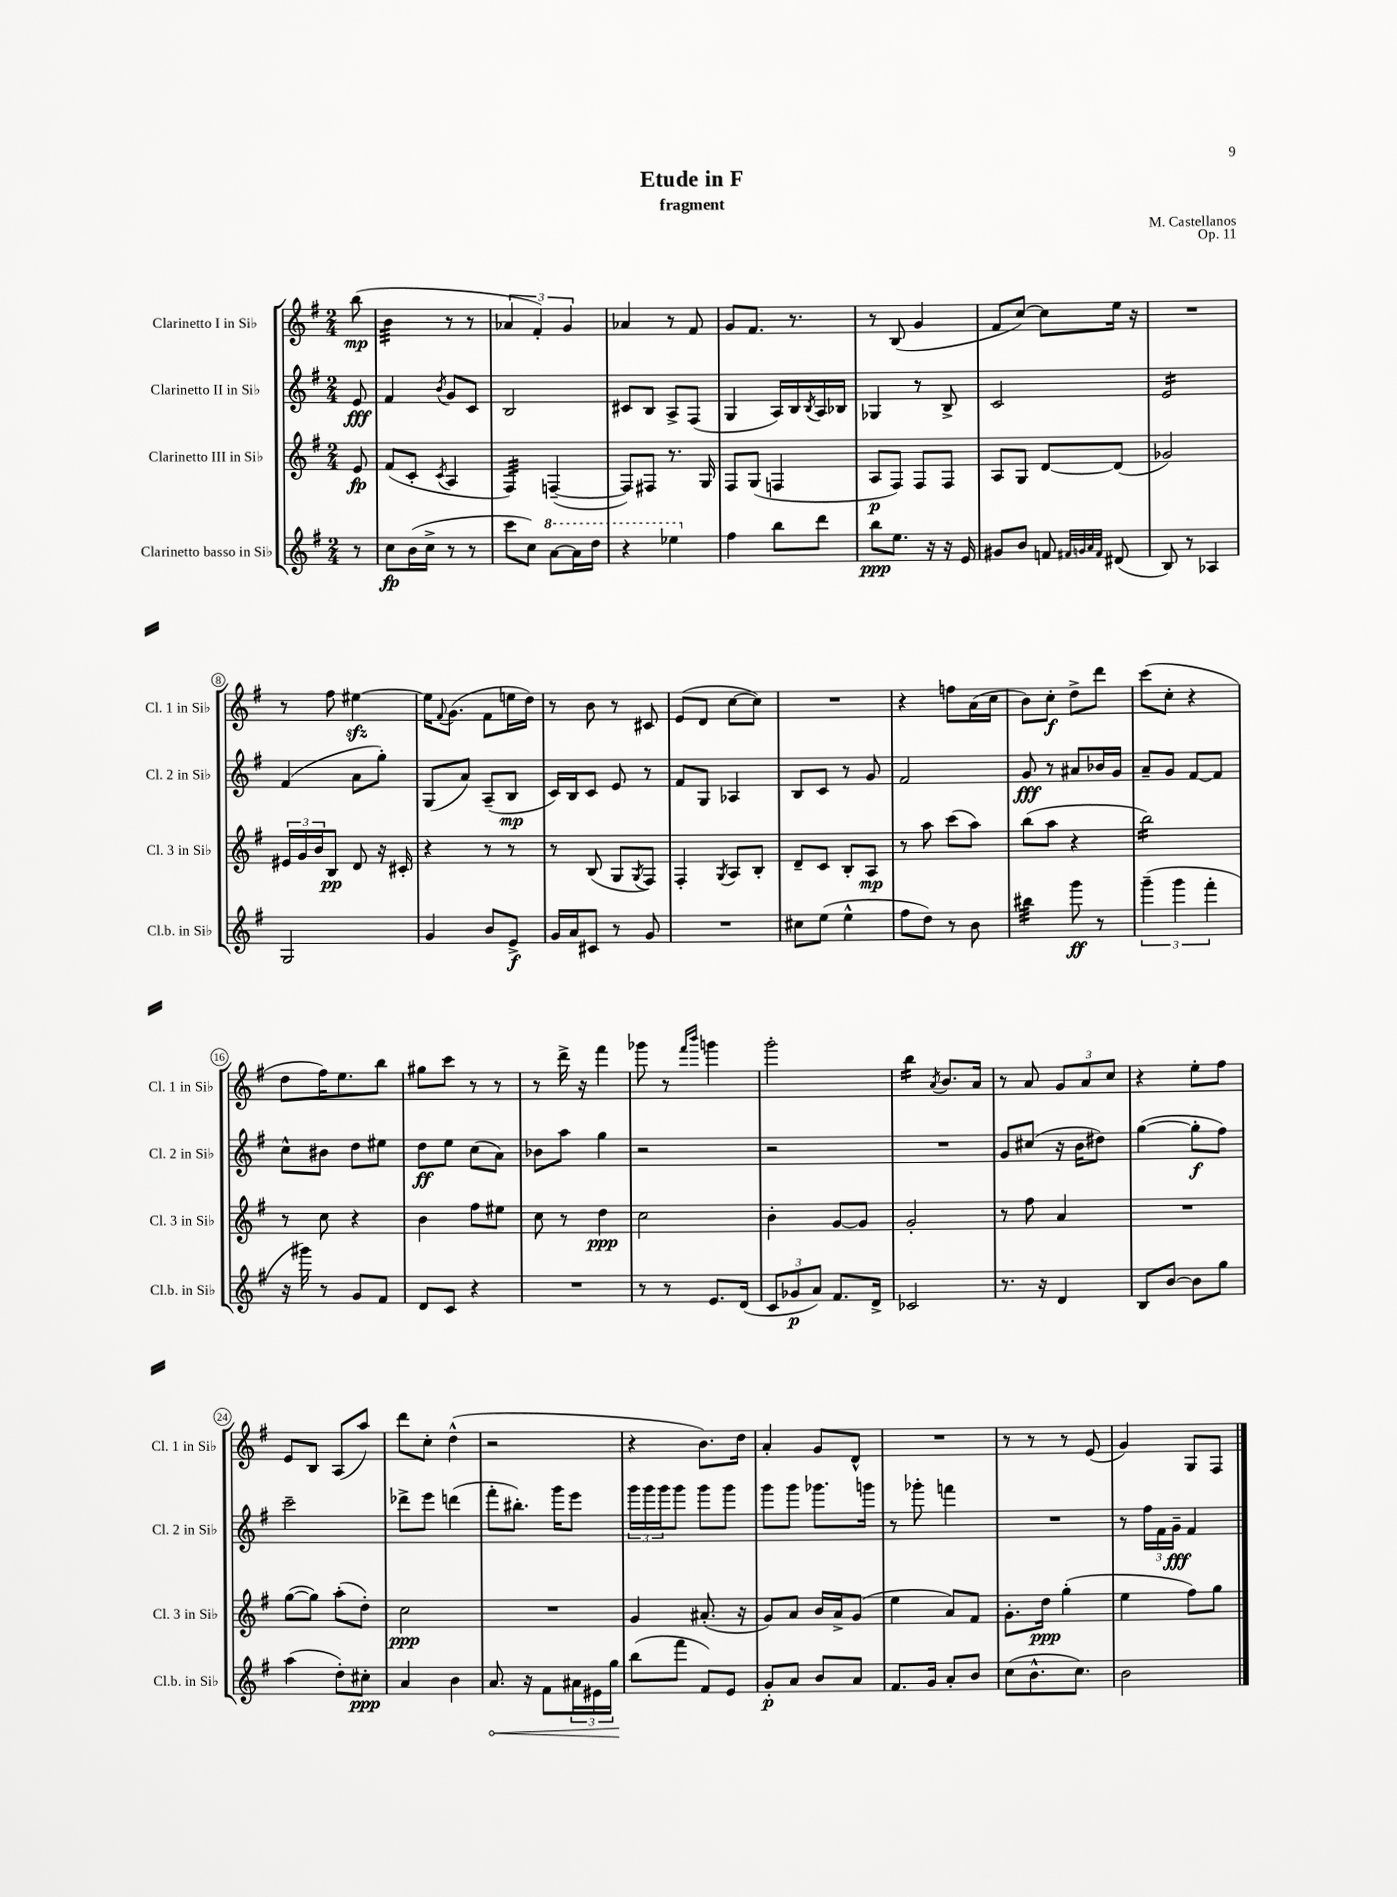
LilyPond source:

\header { title = "Etude in F" composer = "M. Castellanos" subtitle = "fragment" opus = "Op. 11" }
<<
\new StaffGroup <<
\new Staff = "s0" \with { instrumentName = "Clarinetto I in Sib" shortInstrumentName = "Cl. 1 in Sib" } {
    \clef treble \key g \major \numericTimeSignature \time 2/4 \partial 8
    b''8\mp( |
    b'4:32 r8 r8 |
    \tuplet 3/2 { aes'4 fis'4-.) g'4 } |
    aes'4 r8 fis'8 |
    g'8 fis'8. r8. |
    r8 b8( g'4 |
    fis'8 c''8~) c''8 e''16 r16 |
    R2 |
    r8 fis''8 eis''4~\sfz |
    eis''16 \appoggiatura { fis'8 } g'8.( fis'8 e''16 d''16) |
    r8 b'8 r8 cis'8 |
    e'8( d'8 c''8~ c''8) |
    R2 |
    r4 f''8 a'16( c''16 |
    b'8) c''8-.\f d''8-> d'''8 |
    c'''8( c''8-. r4 |
    d''8 fis''16) e''8. b''8 |
    gis''8 c'''8 r8 r8 |
    r8 d'''16-> r16 fis'''4 |
    ges'''8 r8 \grace { fis'''16 b'''16 } g'''4 |
    g'''2-. |
    b''4:16 \acciaccatura { a'8 } b'8. a'16 |
    r8 a'8 \tuplet 3/2 { g'8 a'8 c''8 } |
    r4 e''8-. fis''8 |
    e'8 b8 a8( a''8) |
    d'''8 c''8-. d''4-^( |
    r2 |
    r4 b'8.) d''16 |
    a'4-. g'8 d'8-^ |
    R2 |
    r8 r8 r8 e'8( |
    g'4) g8 fis8 \bar "|." |
}
\new Staff = "s1" \with { instrumentName = "Clarinetto II in Sib" shortInstrumentName = "Cl. 2 in Sib" } {
    \clef treble \key g \major \numericTimeSignature \time 2/4 \partial 8
    e'8\fff |
    fis'4 \acciaccatura { b'8 } g'8 c'8 |
    b2 |
    cis'8 b8 a8-> fis8( |
    g4 a16) b16 \acciaccatura { b8 } a16 bes16 |
    ges4 r8 b8-> |
    c'2 |
    e'2:16 |
    fis'4( a'8 g''8-.) |
    g8( a'8) a8--( b8\mp |
    c'16) b16 c'8 e'8 r8 |
    fis'8 g8 aes4 |
    b8 c'8 r8 g'8 |
    fis'2 |
    g'8\fff r8 ais'8 bes'16 g'16 |
    a'8-- g'8 fis'8~ fis'8 |
    c''8-^ bis'8 d''8 eis''8 |
    d''8\ff e''8 c''8( a'8) |
    bes'8 a''8 g''4 |
    r2 |
    r2 |
    R2 |
    g'8 cis''8( r16 b'16 dis''8) |
    g''4~( g''8-.\f fis''8) |
    c'''2-- |
    des'''8-> e'''8 d'''4( |
    fis'''8-. bis''8.-.) g'''16 e'''8 |
    \tuplet 3/2 { g'''16 g'''16 g'''16 } g'''8 g'''8 g'''8 |
    g'''8 g'''8 ges'''8. g'''16 |
    r8 ges'''8-. f'''4 |
    R2 |
    r8 \tuplet 3/2 { fis''16 fis'16 g'16--\fff } fis'4 \bar "|." |
}
\new Staff = "s2" \with { instrumentName = "Clarinetto III in Sib" shortInstrumentName = "Cl. 3 in Sib" } {
    \clef treble \key g \major \numericTimeSignature \time 2/4 \partial 8
    e'8\fp |
    fis'8( c'8-. \acciaccatura { c'8 } a4 |
    fis4:32) f4~--( |
    f8) fis8 r8. g16 |
    fis8 g8( f4 |
    a8\p fis8) fis8 fis8 |
    a8 g8 d'8~ d'8( |
    ges'2) |
    \tuplet 3/2 { eis'16 g'16 b'16 } b8\pp d'8 r16 cis'16-. |
    r4 r8 r8 |
    r8 b8( g8 \acciaccatura { g8 } fis8) |
    fis4-. \acciaccatura { g8 } a8 b8-. |
    d'8-- c'8 b8-. a8\mp |
    r8 a''8 c'''8( a''8) |
    b''8( a''8 r4 |
    b''2:16) |
    r8 c''8 r4 |
    b'4 fis''8 eis''8 |
    c''8 r8 d''4\ppp |
    c''2 |
    b'4-. g'8~ g'8 |
    g'2-. |
    r8 fis''8 a'4 |
    R2 |
    g''8~( g''8) a''8-.( d''8-.) |
    c''2\ppp |
    R2 |
    g'4 ais'8.-.( r16 |
    g'8) a'8 b'16 a'16-> g'8( |
    e''4 a'8) fis'8 |
    g'8.-. d''16\ppp g''4-.( |
    e''4 fis''8) g''8 \bar "|." |
}
\new Staff = "s3" \with { instrumentName = "Clarinetto basso in Sib" shortInstrumentName = "Cl.b. in Sib" } {
    \clef treble \key g \major \numericTimeSignature \time 2/4 \partial 8
    r8 |
    c''8\fp b'16( c''16-> r8 r8 |
    c'''8 c''8) \ottava #1 a''8~ a''16 d'''16 |
    r4 ees'''4 \ottava #0 |
    fis''4 b''8 d'''8 |
    b''8\ppp e''8. r16 r16 e'16 |
    gis'8 b'8 f'8 \grace { fis'32 g'32 a'32 fis'32 } dis'8( |
    b8) r8 aes4 |
    g2 |
    g'4 b'8 e'8->\f |
    g'16 a'16 cis'8 r8 g'8 |
    R2 |
    cis''8 e''8( e''4-^ |
    fis''8 d''8) r8 b'8 |
    bis''4:32 g'''8\ff r8 |
    \tuplet 3/2 { g'''4--( g'''4 fis'''4-. } |
    r16 gis'''16) r8 g'8 fis'8 |
    d'8 c'8 r4 |
    R2 |
    r8 r8 e'8. d'16( |
    \tuplet 3/2 { c'8 ges'8\p a'8) } fis'8. d'16-> |
    ces'2 |
    r8. r16 d'4 |
    b8 b'8~ b'8 g''8 |
    a''4( d''8-.) cis''8-.\ppp |
    a'4 b'4 |
    \once \override Hairpin.circled-tip = ##t a'8.\< r16 fis'8 \tuplet 3/2 { ais'16 eis'16 g''16\! } |
    b''8( fis'''8 fis'8) e'8 |
    g'8-.\p a'8 b'8 a'8 |
    fis'8. g'16 a'8-. b'8 |
    c''8( b'8.-^ c''8.) |
    b'2 \bar "|." |
}
>>
>>
\layout { \context { \Score \override BarNumber.stencil = #(make-stencil-circler 0.1 0.3 ly:text-interface::print) } }
